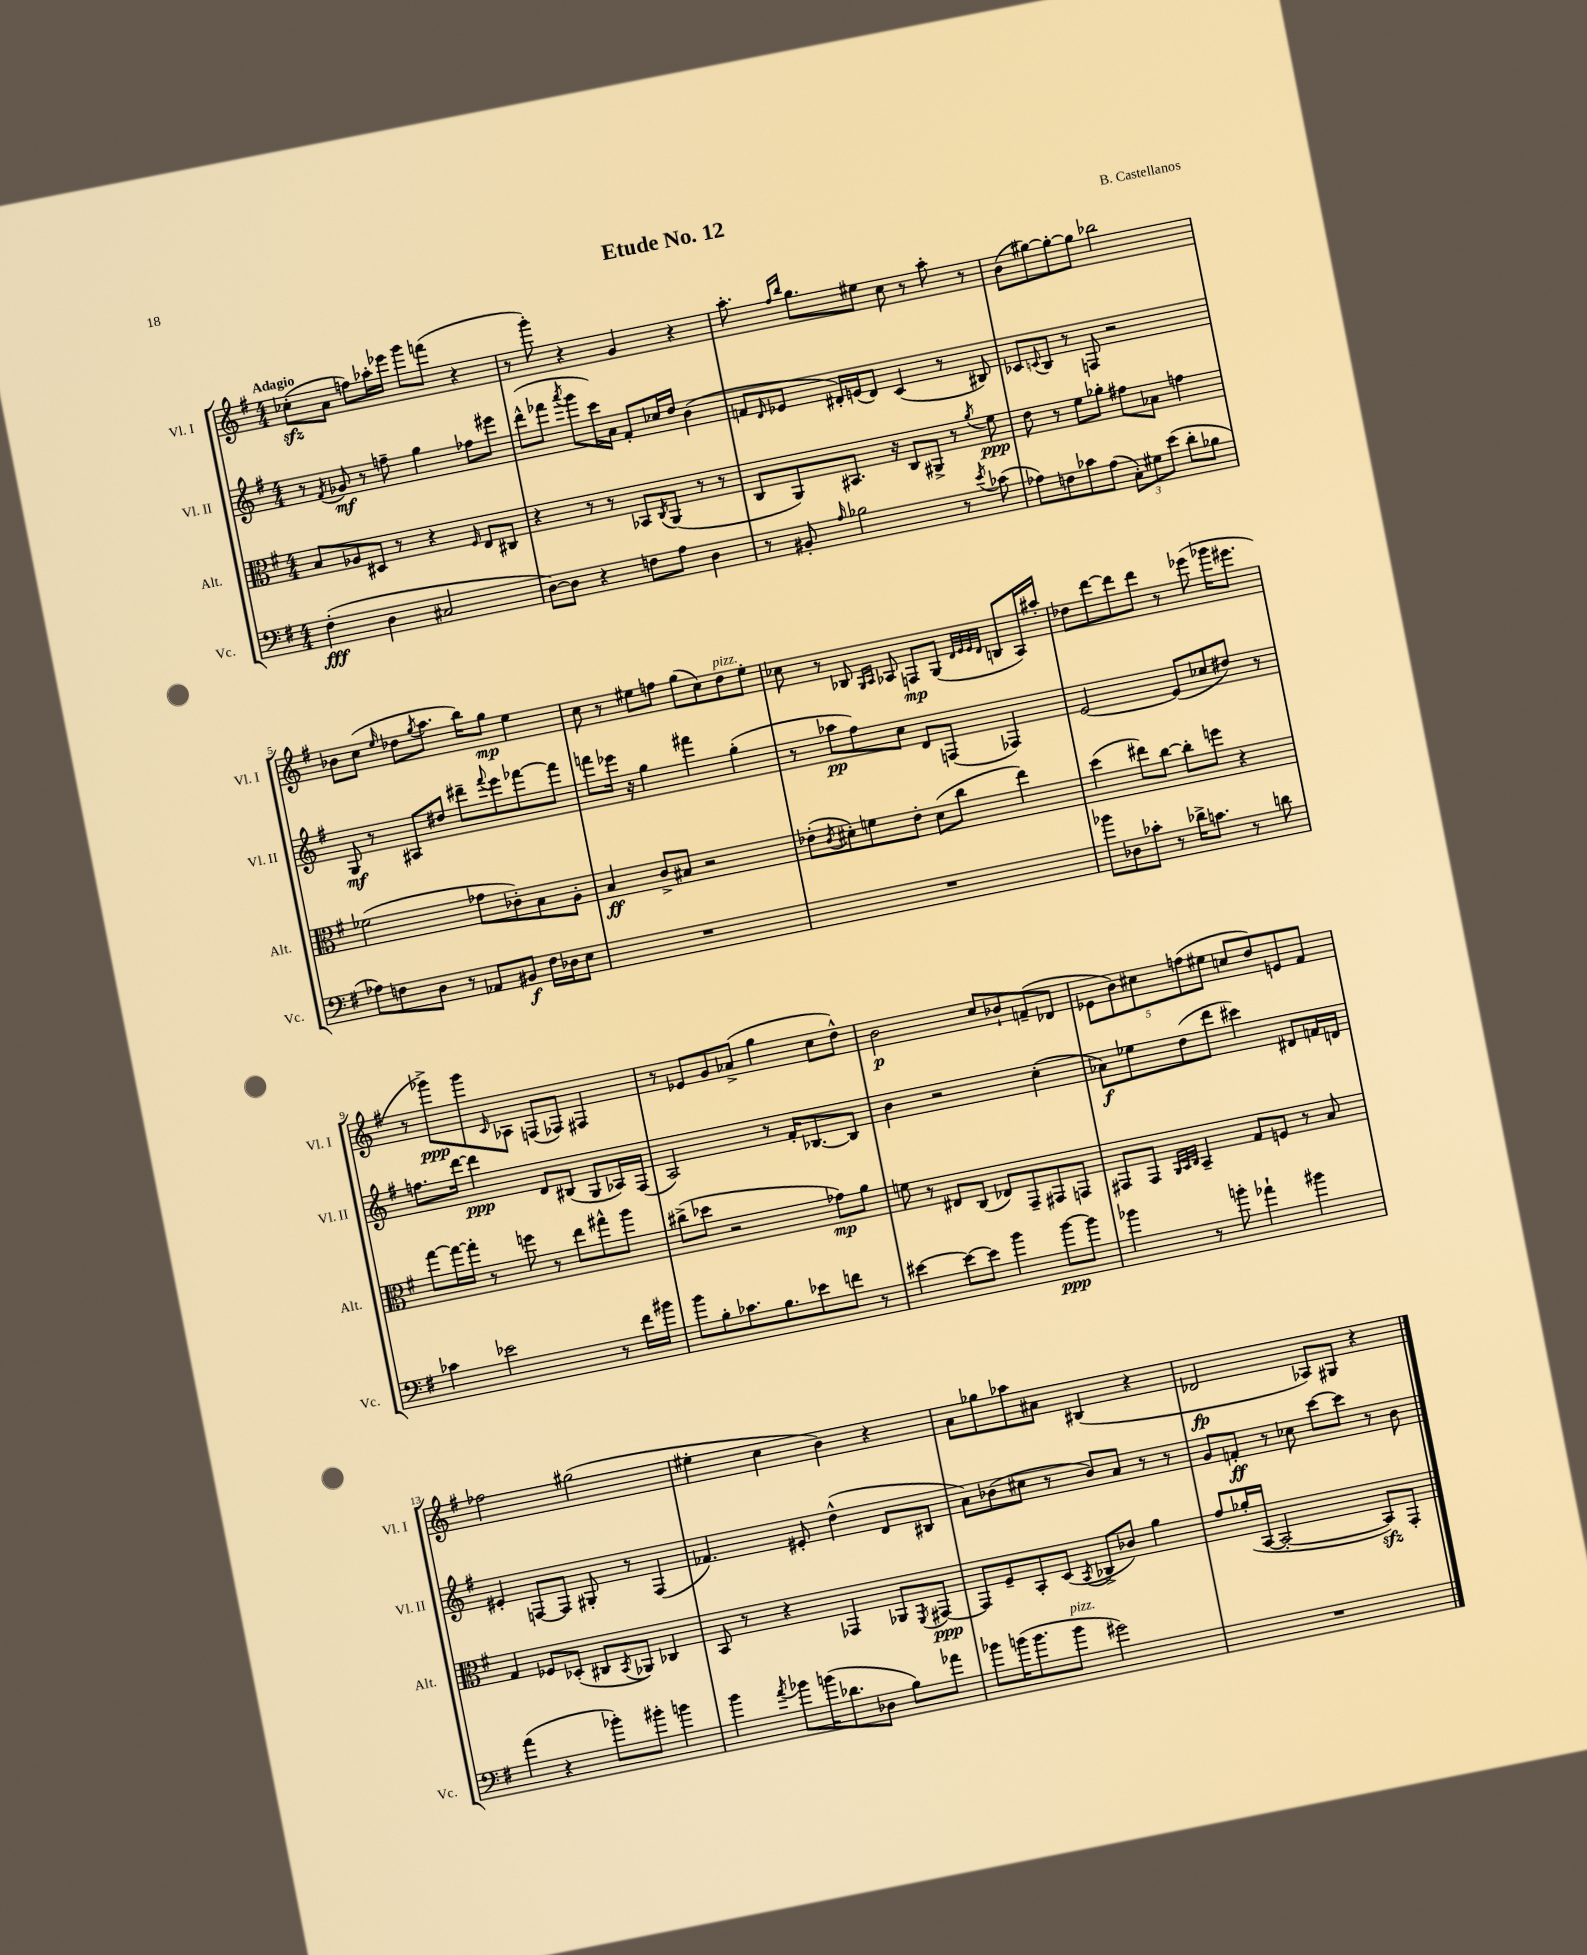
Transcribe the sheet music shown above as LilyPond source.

\header { title = "Etude No. 12" composer = "B. Castellanos" }
<<
\new StaffGroup <<
\new Staff = "s0" \with { instrumentName = "Vl. I" shortInstrumentName = "Vl. I" } {
    \clef treble \key g \major \numericTimeSignature \time 4/4 \tempo "Adagio"
    ces''8-.\sfz( a'8 f''8) aes''16-. ees'''16 g'''8 f'''8( r4 |
    r8 g'''8-.) r4 g'4 r4 |
    a''8.-. \grace { fis''16 b''16 } g''8. eis''8 c''8 r8 a''8-. r8 |
    b'8( gis''8~) gis''8~-. gis''8 bes''2 |
    bes'8 c''8( \grace { e''16 } des''8 \acciaccatura { g''8 } a''8. b''16) g''8\mp e''4 |
    c''8 r8 eis''8 f''8 g''8( c''8) d''8^\markup { \italic "pizz." } eis''8-. |
    ces''8 r8 bes8 \grace { g16 a16 } aes8 f8\mp g8( \grace { d'32 e'32 e'32 d'32 } b8 aes16) ais''16-. |
    des''8 d'''8~ d'''8 d'''8 r8 ees'''8( ges'''16 eis'''8. |
    r8 ges'''8->\ppp) ges'''8 \grace { c'16 } aes8 f8( fes8) fis4 |
    r8 ees'8 g'8 aes'8->( g''4 c''8 d''8-^) |
    b'2\p c''8 bes'8-! f'8--( des'8 |
    \tuplet 5/4 { ees'8 b'8) cis''8 f''8( eis''8 } c''8 d''8) e'8 fis'8 |
    fes''2 gis''2( |
    eis''4-. c''4 b'4) r4 |
    a'8 ges''8 aes''8 ais'8 bis4( r4 |
    des'2\fp aes8) gis8 r4 \bar "|." |
}
\new Staff = "s1" \with { instrumentName = "Vl. II" shortInstrumentName = "Vl. II" } {
    \clef treble \key g \major \numericTimeSignature \time 4/4
    r8 \acciaccatura { fis'8 } ges'8\mf r8 f''8-- g''4 fes''8 eis'''8 |
    d'''8-^( fes'''8 \acciaccatura { a'''8 } g'''8 c'''16) a'16 fis'8-. ces''16 d''16 b'4( |
    f'8 \grace { d'16 } ees'8 dis'16-.) e'16( dis'8) c'4( r8 bis8) |
    ces'8 \appoggiatura { c'8 } b8 r8 f8 r2 |
    g8\mf r8 ais8 dis''8 dis'''8-- \appoggiatura { fis'''8 } e'''8 fes'''8~ fes'''8 |
    f'''8 ees'''16 r16 g''4 fis'''4 g''4-.( |
    r8 aes''8\pp fis''8) c''8 d'8 f8( fes4) |
    e'2~ e'8( ces''8 dis''8) r8 |
    f''8. d'''16~ d'''4\ppp d'8 bis8( g8 aes16) fis16( |
    a2) r8 fis'16-. bes8.~ bes8 |
    b'4 r2 c''4-.( |
    aes'8\f) ees''8 d''8( d'''8 cis'''4) dis'8 f'16 d'16 |
    eis'4-. f8~ f8 gis8-. r8 f4( |
    fes'4.) eis'8-. d''4-^( d'8 bis8 |
    a'8) bes'8( cis''8 r8 bes'8) a'8 r8 r8 |
    g'8 f'8-.\ff r8 ces''8 c'''8~ c'''8 r8 b'8 \bar "|." |
}
\new Staff = "s2" \with { instrumentName = "Alt." shortInstrumentName = "Alt." } {
    \clef alto \key g \major \numericTimeSignature \time 4/4
    b8 aes8 dis8 r8 r4 \grace { fis16 } e8 cis8 |
    r4 r8 r8 bes,8 \acciaccatura { c8 } a,8( r8 r8 |
    c8 a,8) bis,8. r16 c8 ais,8-> r8 \acciaccatura { a'8 } fis'8\ppp |
    e'8 r8 fis'8 aes'8-. gis'8 bes8 g'4 |
    fes'2( ges'8 ces'8-.) b8 a8-. |
    b4\ff c'8-> bis8 r2 |
    ees'8-.( \acciaccatura { c'8 } dis'8-.) f'8 ees'8-. dis'8( c''8 e''4) |
    d''4( eis''8) c''8~ c''8-. f''8 r4 |
    g''8~ g''16~ g''16-. r8 f''8 r8 e''8 gis''8-^ a''8 |
    cis''8->( des''8 r2 ges'8\mp) a'8 |
    f'8 r8 eis8 c8( ees8) g,8-- gis,8 g,8 |
    gis,8 gis,8 \grace { a,32 b,32 c32 } b,4-- g8 f8 r8 b8 |
    g4 fes8 des8-.( cis8 \acciaccatura { b,8 } aes,8) ces4 |
    b,8 r8 r4 ges,4 aes,8 \acciaccatura { fis,8 } gis,8~\ppp |
    gis,8 fis8-- b,8-. d8( \acciaccatura { b,8 } ces8-> ces'8) a'4 |
    g'8 aes'16-.( b,16~ b,2~-. b,8\sfz) g,8-. \bar "|." |
}
\new Staff = "s3" \with { instrumentName = "Vc." shortInstrumentName = "Vc." } {
    \clef bass \key g \major \numericTimeSignature \time 4/4
    fis4-.\fff( d4 cis2 |
    d8~) d8 r4 f8 a8 d4 |
    r8 bis,8-. \grace { a16 } bes2 r8 \acciaccatura { e'8 } ces'8( |
    aes8) f8 ces'8 aes8( \tuplet 3/2 { c8-.) gis8 e'8( } d'8-. bes8 |
    aes8) f8 d8 r8 aes,8 bis,8\f f16 des16 e8 |
    R1 |
    R1 |
    bes'8 des8 ces'8-. r8 des'16-> c'8. r8 d'8 |
    ces'4 ees'2 r8 fis'16 bis'16 |
    b'8 b8-. ces'8. b8. ees'8 f'8 r8 |
    eis'4~ eis'8~ eis'8 b'4 b'8~\ppp b'8 |
    bes'4 r8 b'8-. aes'4-! bis'4 |
    a'4( r4 bes'8-.) bis'8-. b'4 |
    b'4 \acciaccatura { a'8 } bes'8 b'16( des'8. des8 b8) aes'8 |
    bes'8 b'16( b'8. b'8^\markup { \italic "pizz." } gis'2) |
    R1 \bar "|." |
}
>>
>>
